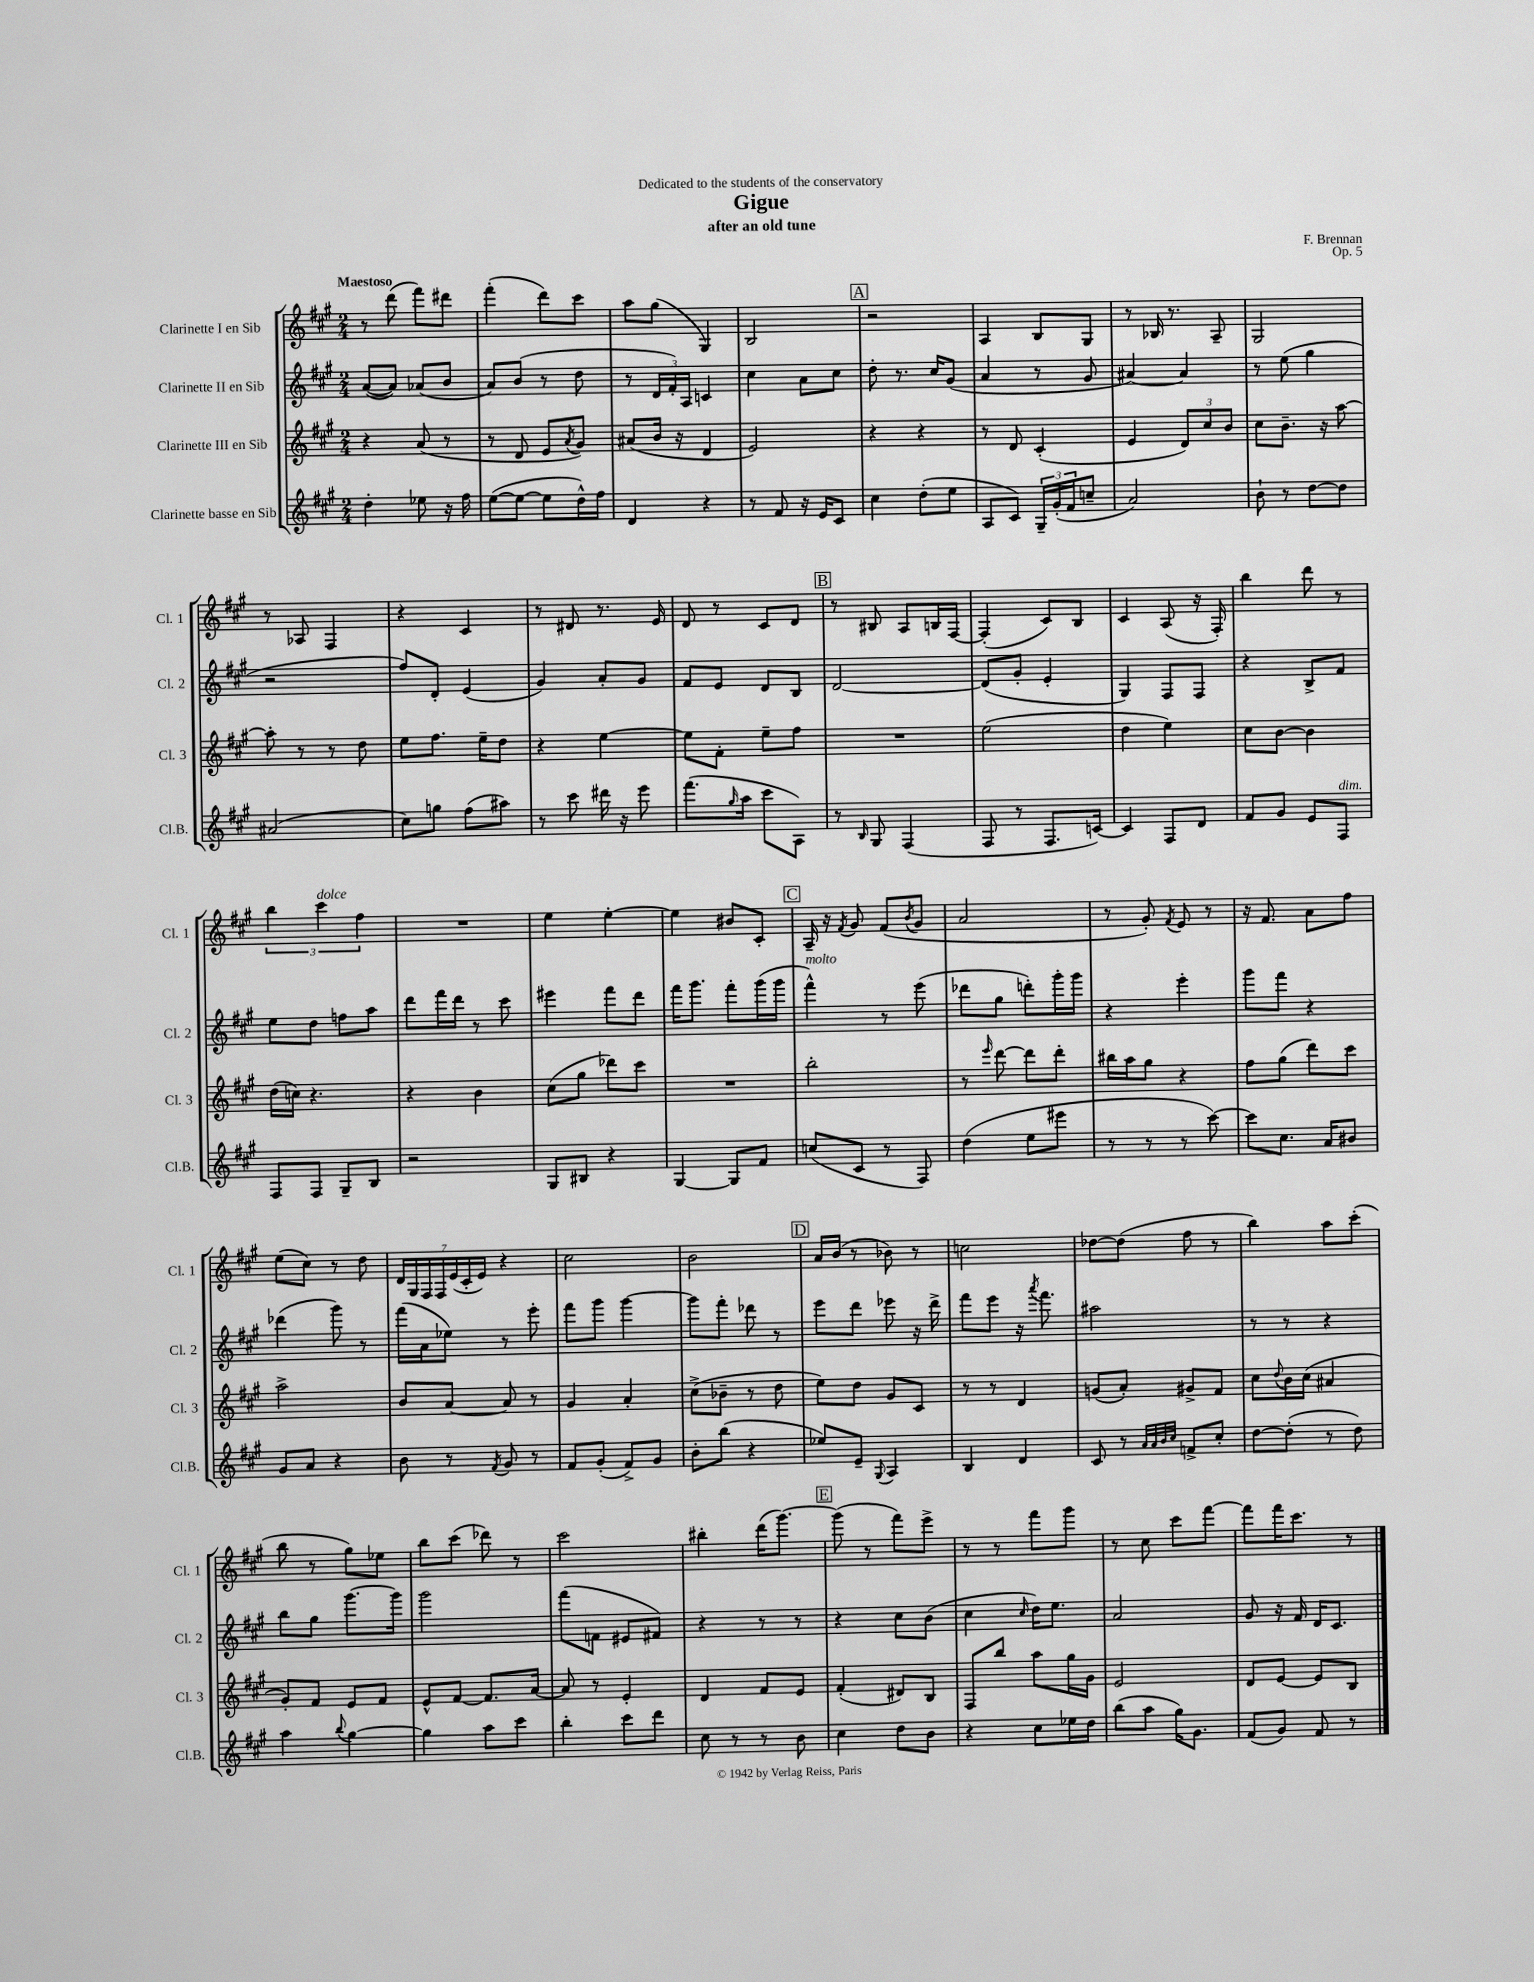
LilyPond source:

\header { title = "Gigue" composer = "F. Brennan" subtitle = "after an old tune" dedication = "Dedicated to the students of the conservatory" opus = "Op. 5" }
<<
\new StaffGroup <<
\new Staff = "s0" \with { instrumentName = "Clarinette I en Sib" shortInstrumentName = "Cl. 1" } {
    \clef treble \key a \major \numericTimeSignature \time 2/4 \tempo "Maestoso"
    r8 d'''8( fis'''8) dis'''8 |
    fis'''4-.( d'''8) cis'''8 |
    a''8 gis''8( gis4) |
    b2 |
    \mark \markup { \box "A" } r2 |
    a4 b8 gis8 |
    r8 bes16 r8. a8-- |
    gis2 |
    r8 aes8 fis4 |
    r4 cis'4 |
    r8 dis'8 r8. e'16 |
    d'8 r8 cis'8 d'8 |
    \mark \markup { \box "B" } r8 bis8 a8 b16 fis16~ |
    fis4-.( cis'8) b8 |
    cis'4 a8( r16 fis16-.) |
    b''4 d'''8 r8 |
    \tuplet 3/2 { b''4 cis'''4^\markup { \italic "dolce" } fis''4 } |
    R2 |
    e''4 e''4~-. |
    e''4 bis'8 cis'8-. |
    \mark \markup { \box "C" } a16-- r16 \acciaccatura { fis'8 } gis'8 fis'8( \acciaccatura { b'8 } gis'8 |
    a'2 |
    r8 gis'8-.) \acciaccatura { fis'8 } e'8 r8 |
    r16 fis'8. a'8 fis''8 |
    e''8( cis''8) r8 d''8 |
    \tuplet 7/4 { d'16 gis16 fis16 fis16 e'16( cis'16-. e'16) } r4 |
    cis''2 |
    b'2 |
    \mark \markup { \box "D" } a'16 b'16( r8 bes'8) r8 |
    c''2 |
    des''8~ des''8( fis''8 r8 |
    b''4) a''8 cis'''8-.( |
    b''8 r8 gis''8) ees''8 |
    b''8 cis'''8( des'''8) r8 |
    cis'''2 |
    bis''4-. d'''16( gis'''8.~) |
    \mark \markup { \box "E" } gis'''8( r8 fis'''8) e'''8-> |
    r8 r8 fis'''8 gis'''8 |
    r8 cis''8 cis'''8 fis'''8~ |
    fis'''8 fis'''16 cis'''8. r8 \bar "|." |
}
\new Staff = "s1" \with { instrumentName = "Clarinette II en Sib" shortInstrumentName = "Cl. 2" } {
    \clef treble \key a \major \numericTimeSignature \time 2/4
    a'8~( a'8) aes'8( b'8 |
    a'8) b'8( r8 d''8 |
    r8 \tuplet 3/2 { d'16 fis'16-.) a16 } c'4 |
    cis''4 a'8 cis''8 |
    \mark \markup { \box "A" } d''8-. r8. cis''16 gis'8( |
    a'4 r8 gis'8 |
    ais'4~) ais'4 |
    r8 e''8( gis''4 |
    r2 |
    fis''8) d'8-. e'4( |
    gis'4) a'8-. gis'8 |
    fis'8 e'8 d'8 b8 |
    \mark \markup { \box "B" } d'2~ |
    d'8( gis'8-. e'4-. |
    gis4) fis8 fis8 |
    r4 b8-> fis'8 |
    e''8 d''8 f''8 a''8 |
    d'''8 fis'''16 d'''16 r8 cis'''8 |
    eis'''4 fis'''8 d'''8 |
    fis'''16 gis'''8. fis'''8-. gis'''16( gis'''16 |
    \mark \markup { \box "C" } fis'''4-^^\markup { \italic "molto" }) r8 e'''8( |
    des'''8 gis''8 d'''8-.) gis'''16-. gis'''16 |
    r4 e'''4-. |
    gis'''8 fis'''8 r4 |
    des'''4( gis'''8) r8 |
    fis'''16( a'16 ees''8) r8 e'''8-. |
    fis'''8 gis'''8 gis'''4~ |
    gis'''8 fis'''8-. des'''8 r8 |
    \mark \markup { \box "D" } e'''8 d'''8 ees'''8 r16 d'''16-> |
    fis'''8 e'''8 r16 \acciaccatura { a'''8 } fis'''8. |
    ais''2 |
    r8 r8 r4 |
    b''8 gis''8 gis'''8.~ gis'''16 |
    gis'''2 |
    fis'''8( f'8 eis'8 fis'8) |
    r4 r8 r8 |
    \mark \markup { \box "E" } r4 cis''8 b'8( |
    cis''4 \grace { cis''16 } d''16) e''8. |
    a'2 |
    gis'8 r16 fis'16 d'16 cis'8. \bar "|." |
}
\new Staff = "s2" \with { instrumentName = "Clarinette III en Sib" shortInstrumentName = "Cl. 3" } {
    \clef treble \key a \major \numericTimeSignature \time 2/4
    r4 a'8( r8 |
    r8 d'8 e'8 \acciaccatura { a'8 } gis'8) |
    ais'8( b'16 r16 d'4 |
    e'2) |
    \mark \markup { \box "A" } r4 r4 |
    r8 d'8 cis'4-.( |
    e'4 \tuplet 3/2 { d'8) cis''8 b'8 } |
    cis''8 b'8.-- r16 a''8~ |
    a''8-. r8 r8 d''8 |
    e''8 fis''8. e''16-- d''8 |
    r4 e''4~ |
    e''8 fis'8-. e''8-- fis''8 |
    \mark \markup { \box "B" } R2 |
    e''2( |
    d''4 e''4) |
    cis''8 b'8~ b'4 |
    d''16( c''16) r4. |
    r4 b'4 |
    cis''8( gis''8 des'''8) cis'''8 |
    R2 |
    \mark \markup { \box "C" } b''2-. |
    r8 \grace { e'''16 } d'''8~ d'''8 d'''8-. |
    bis''16 a''16 gis''8 r4 |
    fis''8 gis''8( d'''8) cis'''8 |
    a''2-> |
    b'8 a'8~ a'8 r8 |
    gis'4 a'4-. |
    cis''8->( bes'8-- r8 d''8 |
    \mark \markup { \box "D" } e''8) d''8 gis'8 cis'8 |
    r8 r8 d'4 |
    g'8( a'8-.) gis'8-> fis'8 |
    cis''8 \appoggiatura { d''8 } b'16 cis''16( ais'4 |
    gis'8-.) fis'8 e'8 fis'8 |
    e'8-^ fis'8~ fis'8. a'16~ |
    a'8 r8 e'4-. |
    d'4 fis'8 e'8 |
    \mark \markup { \box "E" } fis'4-.( dis'8) b8 |
    fis8 b''8 a''8 gis''16 gis'16 |
    e'2 |
    d'8 e'8~ e'8 b8 \bar "|." |
}
\new Staff = "s3" \with { instrumentName = "Clarinette basse en Sib" shortInstrumentName = "Cl.B." } {
    \clef treble \key a \major \numericTimeSignature \time 2/4
    d''4-. ees''8 r16 fis''16 |
    e''8~( e''8~ e''8 d''16-^) fis''16 |
    d'4 r4 |
    r8 fis'8 r16 e'16 cis'8 |
    \mark \markup { \box "A" } cis''4 d''8-.( e''8 |
    a8 cis'8) \tuplet 3/2 { gis16-- gis'16-.( fis'16 } c''8-- |
    a'2) |
    b'8-! r8 d''8~ d''8 |
    ais'2( |
    cis''8) g''8 fis''8( ais''8) |
    r8 cis'''8 dis'''16 r16 e'''8 |
    fis'''8.( \grace { gis''16 } a''16 cis'''8 a8) |
    \mark \markup { \box "B" } r8 \grace { b16 } gis8 fis4( |
    fis8 r8 fis8. c'16~) |
    c'4 fis8 d'8 |
    fis'8 gis'8 e'8 fis8^\markup { \italic "dim." } |
    fis8 fis8 gis8-- b8 |
    r2 |
    gis8 bis8 r4 |
    gis4~ gis8 fis'8 |
    \mark \markup { \box "C" } c''8( cis'8 r8 fis8) |
    d''4( e''8 eis'''8 |
    r8 r8 r8 cis'''8~) |
    cis'''8 cis''8. a'16 bis'8 |
    gis'8 a'8 r4 |
    b'8 r8 \acciaccatura { fis'8 } gis'8 r8 |
    fis'8 gis'8-.( fis'8->) gis'8 |
    b'8-. b''8( r4 |
    \mark \markup { \box "D" } ees''8) e'8-- \appoggiatura { gis8 } a4 |
    b4 d'4 |
    cis'8 r8 \grace { a'32 a'32 b'32 cis''32 } f'8-> cis''8-. |
    d''8~ d''8-.( r8 d''8) |
    a''4 \appoggiatura { b''8 } gis''4~ |
    gis''4 a''8 cis'''8 |
    b''4-. cis'''8 d'''8 |
    cis''8 r8 r8 b'8 |
    \mark \markup { \box "E" } cis''4 d''8 b'8 |
    r4 cis''8 ees''16 d''16 |
    b''8( a''8 gis''16) gis'8. |
    fis'8( gis'8) fis'8 r8 \bar "|." |
}
>>
>>
\layout { \context { \Score \remove "Bar_number_engraver" } }
